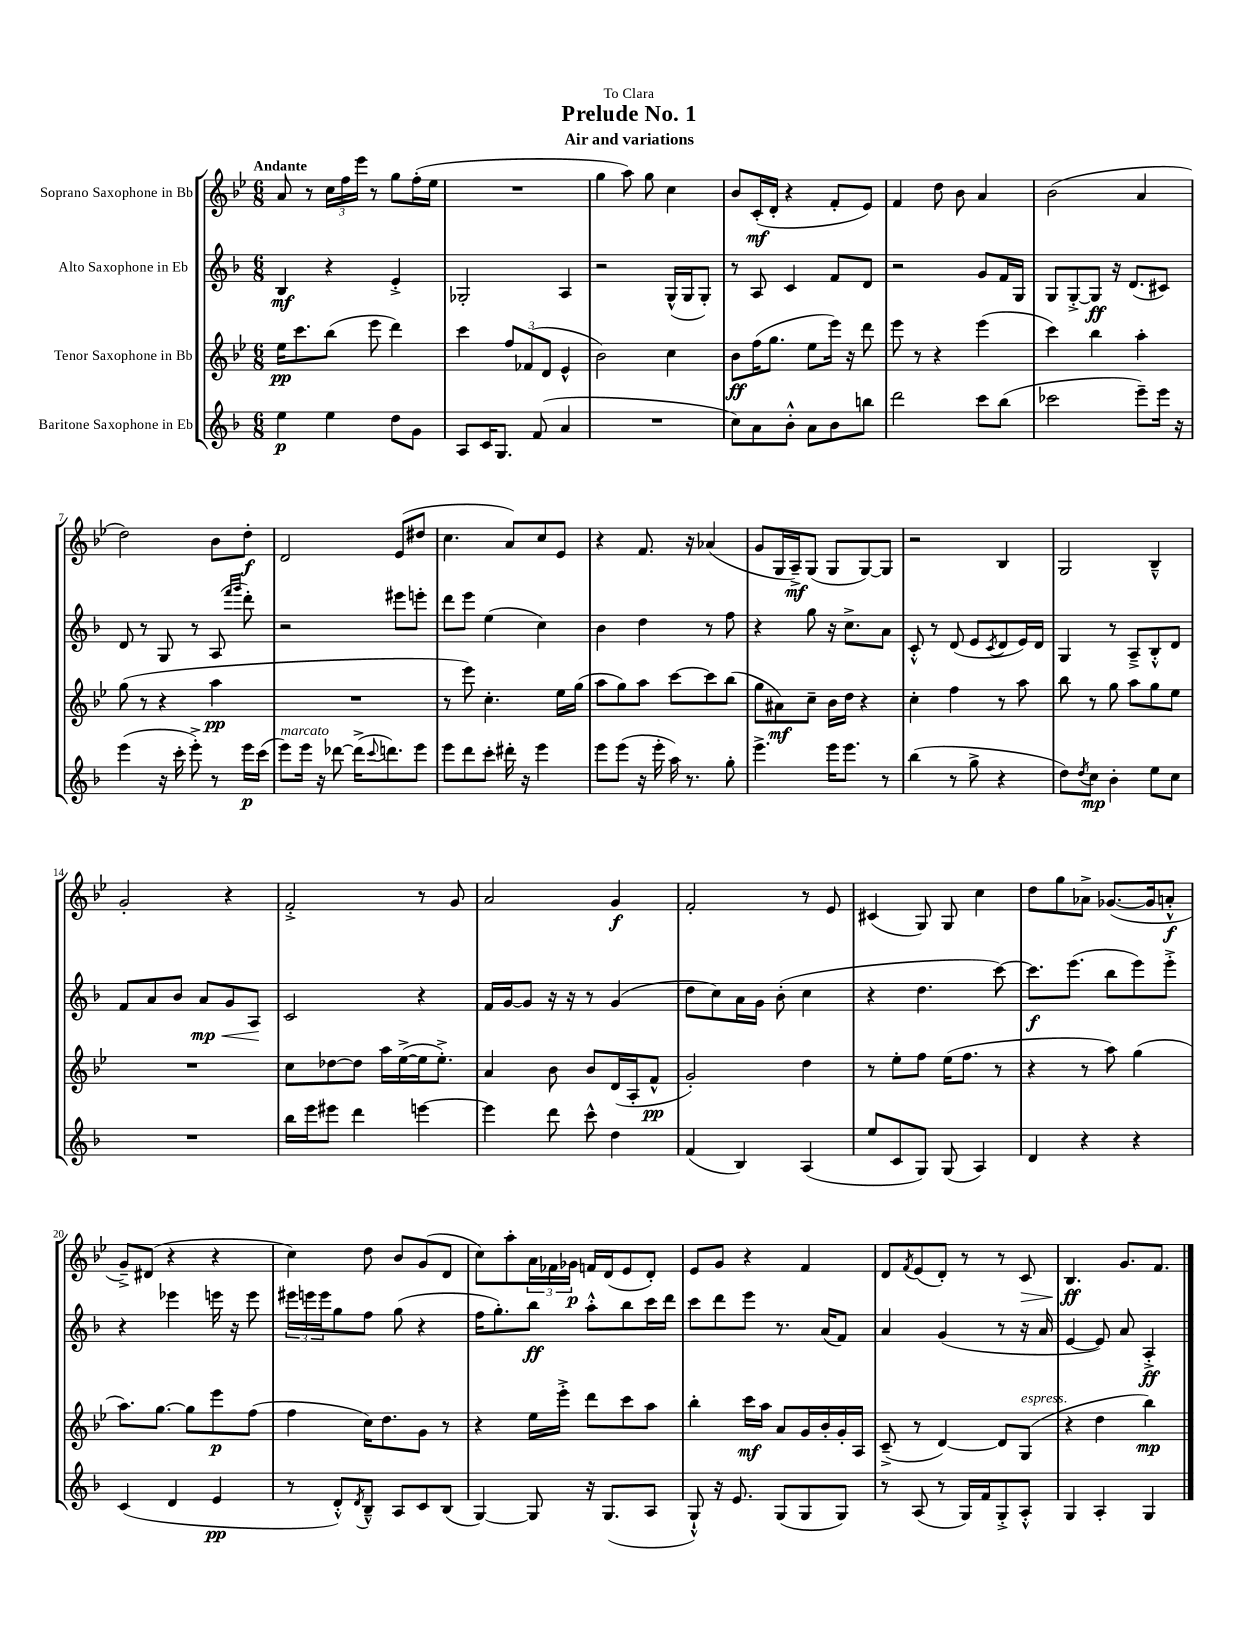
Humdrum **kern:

**kern	**kern	**kern	**kern
*staff4	*staff3	*staff2	*staff1
*clefG2	*clefG2	*clefG2	*clefG2
*k[b-]	*k[b-e-]	*k[b-]	*k[b-e-]
*M6/8	*M6/8	*M6/8	*M6/8
4ee	16ee-	4B-	8a
.	8.ccc	.	.
.	.	.	8r
4ee	(8bb-	4r	24cc
.	.	.	24ff
.	.	.	24eee-
.	8eee-	.	8r
8dd	4ddd)	4e'^	8gg
8g	.	.	(16ff'
.	.	.	16ee-
=	=	=	=
8A	4ccc	2G-'	2.r
16c	.	.	.
8.G	.	.	.
.	12ff	.	.
.	(12f-	.	.
(8f	.	.	.
.	12d	.	.
4a	4e-^^	4A	.
=	=	=	=
2.r	2b-)	2r	4gg
.	.	.	8aa)
.	.	.	8gg
.	4cc	(16G^^	4cc
.	.	16G	.
.	.	8G')	.
=	=	=	=
8cc)	8b-	8r	8b-
8a	(16ff	8A	(16c'
.	8.gg	.	16d'
8b-'^^	.	4c	4r
8a	8ee-	.	.
8b-	16eee-)	8f	8f'
.	16r	.	.
8bb	8ddd	8d	8e-)
=	=	=	=
2ddd	8eee-	2r	4f
.	8r	.	.
.	4r	.	8dd
.	.	.	8b-
8ccc	(4eee-	8g	4a
(8bb-	.	16f	.
.	.	16G	.
=	=	=	=
2ccc-	4ccc)	8G	(2b-
.	.	[8G'^	.
.	4bb-	8G]	.
.	.	16r	.
.	.	(8.d	.
8eee~)	4aa'	.	4a
16eee	.	8c#)	.
16r	.	.	.
=	=	=	=
(4eee	(8gg	8d	2dd)
.	8r	8r	.
16r	4r	8G	.
16ccc'	.	.	.
8eee'^)	.	8r	.
8r	4aa	(8A	8b-
.	.	16qqfff	.
.	.	16qqggg	.
16eee	.	8ddd')	8dd'
(16ccc	.	.	.
=	=	=	=
8eee)	2.r	2r	2d
16eee	.	.	.
16r	.	.	.
[8ddd-	.	.	.
(16ddd-^]	.	.	.
8qqccc	.	.	.
8.ddd)	.	.	.
.	.	8eee#	(8e-
8eee	.	8eee'	8dd#
=	=	=	=
8eee	8r	8ddd	4.cc
8ddd	8eee-)	8eee	.
8ccc'	4.cc'	(4ee	.
16ddd#'	.	.	8a)
16r	.	.	.
4eee	.	4cc)	8cc
.	16ee-	.	8e-
.	(16gg	.	.
=	=	=	=
8eee	8aa	4b-	4r
(8eee	8gg)	.	.
16r	8aa	4dd	8.f
16eee'	.	.	.
16aa)	[8ccc	.	.
8.r	.	.	16r
.	8ccc]	8r	(4a-
8gg'	(8bb-	8ff	.
=	=	=	=
4.eee^	8gg	4r	8g
.	8a#)	.	16G
.	.	.	16A~^)
.	8cc~	8gg	(8G
16eee	16b-	16r	8G
8.eee	16dd	8.cc^	.
.	4r	.	[8G)
8r	.	8a	8G]
=	=	=	=
(4bb-	4cc'	8c'^^	2r
.	.	8r	.
8r	4ff	(8d	.
8gg^	.	8e	.
.	.	8qc	.
4r	8r	8d	4B-
.	8aa	16e)	.
.	.	16d	.
=	=	=	=
8dd)	8bb-	4G	2G
8qdd	.	.	.
8cc	8r	.	.
4b-'	8gg	8r	.
.	8aa	8A~^	.
8ee	8gg	8B-'^^	4B-~^^
8cc	8ee-	8d	.
=	=	=	=
2.r	2.r	8f	2g'
.	.	8a	.
.	.	8b-	.
.	.	8a	.
.	.	8g	4r
.	.	8A	.
=	=	=	=
16bb-	8cc	2c	2f'^
16eee	.	.	.
8eee#	[8dd-	.	.
4ddd	8dd-]	.	.
.	16aa	.	.
.	([16ee-^	.	.
[4eee	16ee-]	4r	8r
.	8.ee-'^)	.	.
.	.	.	8g
=	=	=	=
4eee]	4a	16f	2a
.	.	[16g	.
.	.	8g]	.
8ddd	8b-	16r	.
.	.	16r	.
8ccc^^	8b-	8r	.
4dd	(16d	(4g	4g
.	16A'	.	.
.	8f^^	.	.
=	=	=	=
(4f	2g')	8dd	2f'
.	.	8cc)	.
4B-)	.	16a	.
.	.	16g	.
.	.	(8b-'	.
(4A	4dd	4cc	8r
.	.	.	8e-
=	=	=	=
8ee	8r	4r	(4c#
8c	8ee-'	.	.
8G)	8ff	4.dd	8G)
(8G	(16ee-	.	8G
.	8.ff	.	.
4A)	.	.	4cc
.	8r	[8ccc)	.
=	=	=	=
4d	4r	8.ccc]	8dd
.	.	.	8gg
.	.	(8.eee	.
4r	8r	.	8a-^
.	8aa)	8bb-	([8.g-
4r	(4gg	8eee)	.
.	.	.	16g-]
.	.	8eee'^	8a'^^
=	=	=	=
(4c	8.aa)	4r	8g~^)
.	.	.	(8d#
.	[8.gg	.	.
4d	.	4eee-	4r
.	8gg]	.	.
4e	8eee-	16eee	4r
.	.	16r	.
.	(8ff	8eee	.
=	=	=	=
8r	4ff	24eee#	4cc)
.	.	24eee	.
.	.	24eee	.
8d'^^)	.	8gg	.
8qd	.	.	.
8B-~^^	16cc)	8ff	8dd
.	8.dd	.	.
8A	.	(8gg	8b-
8c	8g	4r	(8g
(8B-	8r	.	8d
=	=	=	=
[4G)	4r	16ff	8cc)
.	.	8.gg')	.
.	.	.	8aa'
8G]	16ee-	8bb-	24a
.	.	.	24f-
.	16eee-'^	.	.
.	.	.	24g-
16r	8ddd	8aa'^^	16f
(8.G	.	.	(16d
.	8ccc	8bb-	8e-
8A	8aa	16ccc	8d')
.	.	16ddd	.
=	=	=	=
8G`^^)	4bb-'	8ccc	8e-
16r	.	8ddd	8g
8.e	.	.	.
.	16ccc	8eee	4r
.	16aa	.	.
(8G	8a	8.r	.
8G	16g	.	4f
.	16b-'	(16a	.
8G)	16g'	8f)	.
.	16A	.	.
=	=	=	=
8r	(8c~^	4a	8d
.	.	.	8qf
(8A	8r	.	(8e-
8r	[4d)	(4g	8d')
16G)	.	.	8r
16f	.	.	.
8G'^	8d]	8r	8r
8A'^^	(8G	16r	8c
.	.	16a	.
=	=	=	=
4G	4r	[4e	4.B-
4A'	4dd	8e])	.
.	.	8a	8.g
4G	4bb-)	4A'^	.
.	.	.	8.f
==	==	==	==
*-	*-	*-	*-
